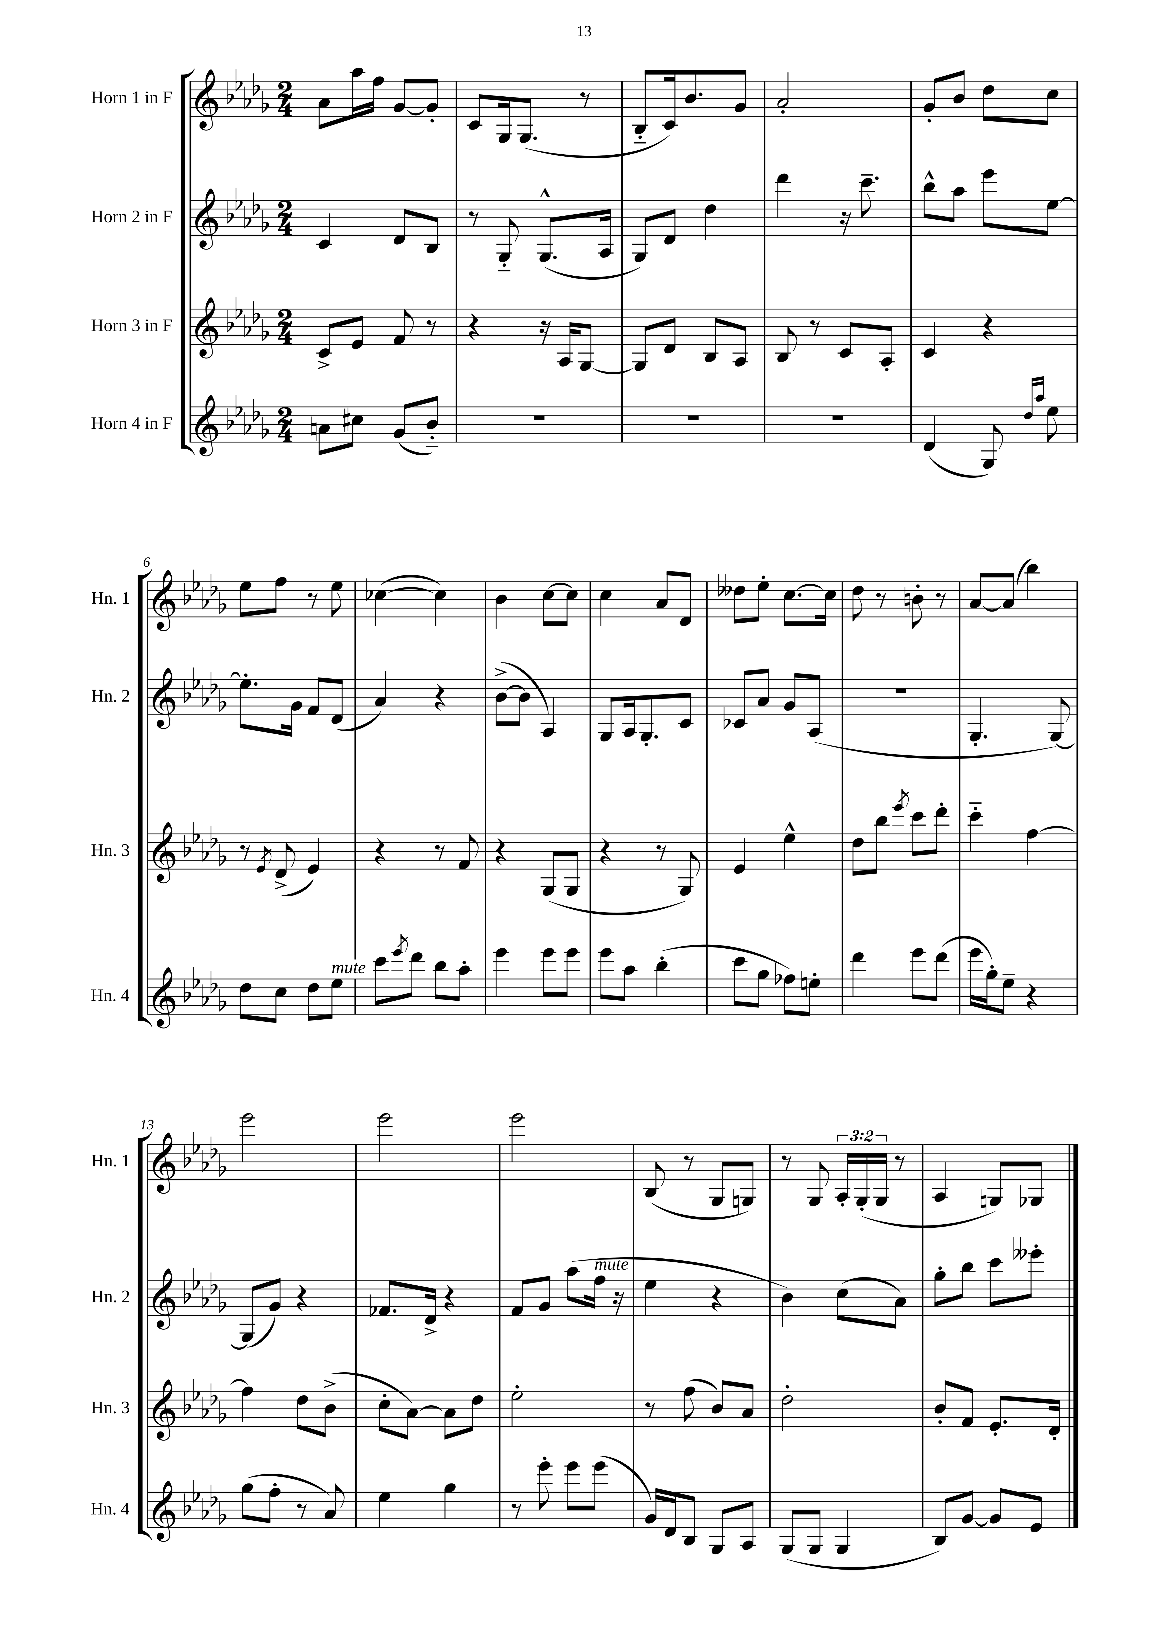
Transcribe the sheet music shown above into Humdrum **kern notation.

**kern	**kern	**kern	**kern
*part4	*part3	*part2	*part1
*staff4	*staff3	*staff2	*staff1
*I"Horn 4 in F	*I"Horn 3 in F	*I"Horn 2 in F	*I"Horn 1 in F
*I'Hn. 4	*I'Hn. 3	*I'Hn. 2	*I'Hn. 1
*clefG2	*clefG2	*clefG2	*clefG2
*k[b-e-a-d-g-]	*k[b-e-a-d-g-]	*k[b-e-a-d-g-]	*k[b-e-a-d-g-]
*M2/4	*M2/4	*M2/4	*M2/4
=1	=1	=1	=1
8an\L	8c^/L	4c/	8a-\L
8cc#X\J	8e-/J	.	16aa-\L
.	.	.	16ff\JJ
(8g-/L	8f/	8d-/L	[8g-/L
8b-/J)	8r	8B-/J	8g-'/J]
=2	=2	=2	=2
2r	4r	8r	8c/L
.	.	8G-/	16G-/k
.	.	.	(8.G-/J
.	16r	(8.G-^^/L	.
.	16A-/KL	.	.
.	[8G-/J	.	8r
.	.	16A-/Jk	.
=3	=3	=3	=3
2r	8G-/L]	8G-/L)	8B-/L
.	8d-/J	8d-/J	16c/k)
.	.	.	8.b-/
.	8B-/L	4dd-\	.
.	8A-/J	.	8g-/J
=4	=4	=4	=4
2r	8B-/	4ddd-\	2a-'/
.	8r	.	.
.	8c/L	16r	.
.	.	8.ccc~\	.
.	8A-'/J	.	.
=5	=5	=5	=5
(4d-/	4c/	8bb-^^\L	8g-'/L
.	.	8aa-\J	8b-/J
8G-/)	4r	8eee-\L	8dd-\L
16qqdd-/LL	.	.	.
16qqaa-/JJ	.	.	.
8ee-\	.	[8ee-\J	8cc\J
!!LO:LB:g=z
=6	=6	=6	=6
8dd-\L	8r	8.ee-'\L]	8ee-\L
.	8qe-/	.	.
8cc\J	(8d-^/	.	8ff\J
.	.	16g-\Jk	.
8dd-\L	4e-/)	8f/L	8r
!LO:TX:a:i:t=mute	!	!	!
8ee-\J	.	(8d-/J	8ee-\
=7	=7	=7	=7
8ccc\L	4r	4a-/)	([4cc-X\
8qeee-/	.	.	.
8ddd-\J	.	.	.
8bb-\L	8r	4r	4cc-\])
8aa-'\J	8f/	.	.
=8	=8	=8	=8
4eee-\	4r	([8b-^\L	4b-\
.	.	8b-\J]	.
8eee-\L	(8G-/L	4A-/)	[8cc\L
8eee-\J	8G-/J	.	8cc\J]
=9	=9	=9	=9
8eee-\L	4r	8G-/L	4cc\
8aa-\J	.	16A-/k	.
.	.	8.G-'/	.
(4bb-'\	8r	.	8a-/L
.	8G-/)	8c/J	8d-/J
=10	=10	=10	=10
8ccc\L	4e-/	8c-X/L	8dd--X\L
8gg-\J	.	8a-/J	8ee-'\J
8ff-X\L)	4ee-^^\	8g-/L	[8.cc\L
8een'\J	.	(8A-/J	.
.	.	.	16cc\Jk]
=11	=11	=11	=11
4ddd-\	8dd-\L	2r	8dd-\
.	8bb-\J	.	8r
.	8qeee-/	.	.
8eee-\L	8ccc\L	.	8bn'\
(8ddd-\J	8ddd-'\J	.	8r
=12	=12	=12	=12
16eee-\LL	4ccc\	4.G-'/	[8a-/L
16gg-'\J)	.	.	.
8ee-~\J	.	.	(8a-/J]
4r	[4ff\	.	4bb-\)
.	.	[8G-/)	.
!!LO:LB:g=z
=13	=13	=13	=13
(8gg-\L	4ff\]	(8G-/L]	2eee-\
8ff'\J	.	8g-/J)	.
8r	8dd-\L	4r	.
8a-/)	(8b-^\J	.	.
=14	=14	=14	=14
4ee-\	8cc'\L	8.f-X/L	2eee-\
.	[8a-\J)	.	.
.	.	16d-^/Jk	.
4gg-\	8a-\L]	4r	.
.	8dd-\J	.	.
=15	=15	=15	=15
8r	2ee-'\	8f/L	2eee-\
8eee-'\	.	8g-/J	.
8eee-\L	.	(8aa-\L	.
!	!	!LO:TX:a:i:t=mute	!
(8eee-\J	.	16ff\Jk	.
.	.	16r	.
=16	=16	=16	=16
16g-/LL)	8r	4ee-\	(8B-/
16d-/J	.	.	.
8B-/J	(8ff\	.	8r
8G-/L	8b-/L)	4r	8G-/L
8A-/J	8a-/J	.	8Gn/J)
=17	=17	=17	=17
(8G-/L	2dd-'\	4b-\)	8r
8G-/J	.	.	8G-/
4G-/	.	(8cc\L	24A-'/LL
.	.	.	(24G-'/
.	.	.	24G-/JJ
.	.	8a-\J)	8r
=18	=18	=18	=18
8B-/L)	8b-'/L	8gg-'\L	4A-/
[8g-/J	8f/J	8bb-\J	.
8g-/L]	8.e-'/L	8ccc\L	8Gn/L)
8e-/J	.	8eee--X'\J	8G-X/J
.	16d-'/Jk	.	.
==	==	==	==
*-	*-	*-	*-
